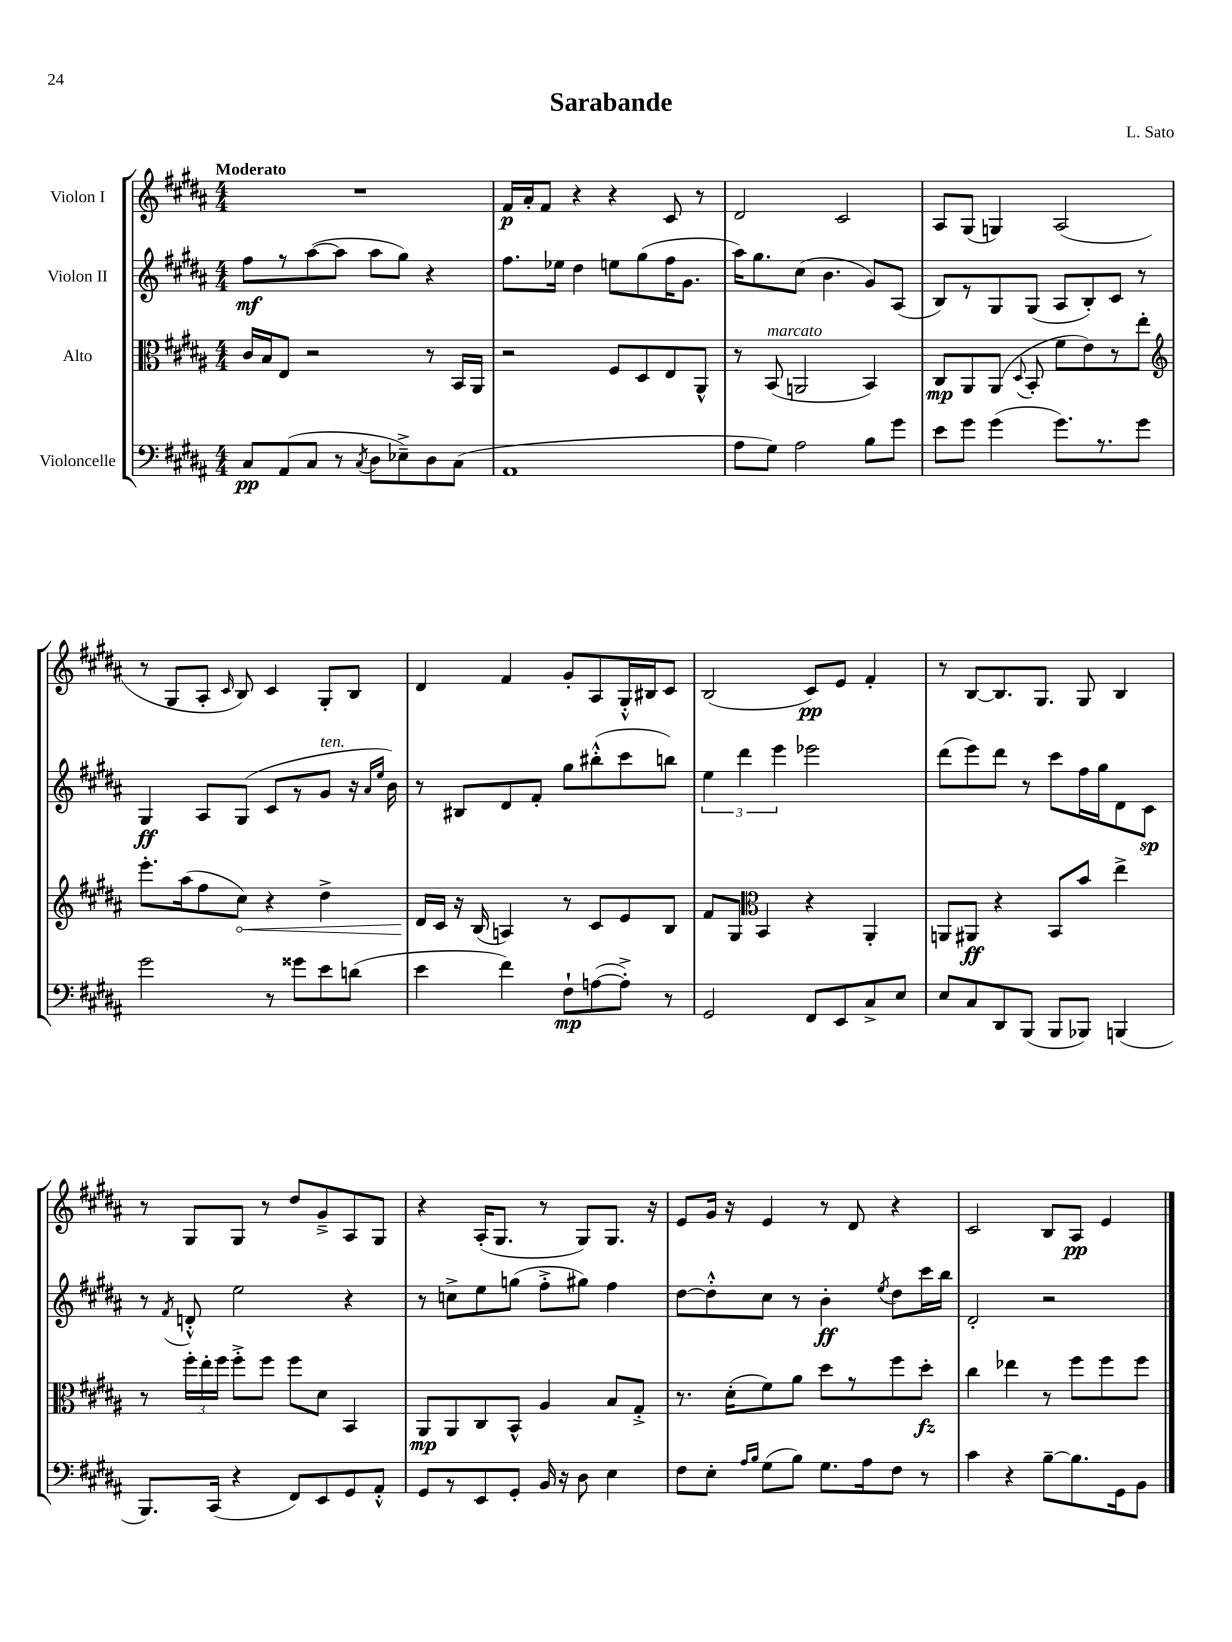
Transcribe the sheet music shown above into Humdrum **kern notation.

**kern	**kern	**kern	**kern
*staff4	*staff3	*staff2	*staff1
*clefF4	*clefC3	*clefG2	*clefG2
*k[f#c#g#d#a#]	*k[f#c#g#d#a#]	*k[f#c#g#d#a#]	*k[f#c#g#d#a#]
*M4/4	*M4/4	*M4/4	*M4/4
8C#/L	16c#/LL	8ff#\L	1r
.	16B/J	.	.
(8AA#/	8E/J	8r	.
8C#/J	2r	([8aa#\	.
8r	.	8aa#\]J	.
8qC#/	.	.	.
8D#\L	.	8aa#\L	.
8E-~^\)	.	8gg#\J)	.
8D#\	8r	4r	.
(8C#\J	16BB/LL	.	.
.	16AA#/JJ	.	.
=	=	=	=
1AA#	2r	8.ff#\L	16f#/LL
.	.	.	16a#'/J
.	.	.	8f#/J
.	.	16ee-\Jk	.
.	.	4dd#\	4r
.	8F#/L	8ee\L	4r
.	8D#/	(8gg#\	.
.	8E/	16ff#\K	8c#/
.	.	8.g#\J	.
.	8AA#^^/J	.	8r
=	=	=	=
8A#\L	8r	16aa#\LK)	2d#/
.	.	8.gg#\	.
8G#\J)	(8BB/	.	.
2A#\	2AA/	(8cc#\J	.
.	.	4.b\	.
.	.	.	2c#/
8B\L	4BB/)	8g#/L)	.
8g#\J	.	(8A#/J	.
=	=	=	=
8e\L	8C#/L	8B/L)	8A#/L
8g#\J	8AA#/	8r	(8G#/J
(4g#\	(8AA#/J	8G#/	4G/)
.	8qqD#/	.	.
.	8BB'/	(8G#/J	.
8.g#\L)	8f#\L	8A#/L	(2A#/
.	8e\)	8B'/)	.
8.r	.	.	.
.	8r	8c#/J	.
8g#\J	8ee'\J	8r	.
=	=	=	=
*	*clefG2	*	*
2g#\	8.eee'\L	4G#/	8r
.	.	.	8G#/L
.	(16aa#\k	.	.
.	8ff#\	8A#/L	8A#'/J
.	.	.	16qqc#/
.	8cc#\J)	(8G#/J	8B/)
8r	4r	8c#/L	4c#/
8g##\L	.	8r	.
8e\	4dd#^\	8g#/J	8G#'/L
(8d\J	.	16r	8B/J
.	.	16qqa#/LL	.
.	.	16qqee/JJ	.
.	.	16b\)	.
=	=	=	=
4e\	16d#/LL	8r	4d#/
.	16c#/JJ	.	.
.	16r	8B#/L	.
.	(16B/	.	.
4f#\)	4A/)	8d#/	4f#/
.	.	8f#'/J	.
8F#`\L	8r	8gg#\L	8g#'/L
([8A\	8c#/L	(8bb#'^^\	8A#/
8A'^\]J)	8e/	8ccc#\	16G#'^^/L
.	.	.	16B#/J
8r	8B/J	8bb\J)	8c#/J
=	=	=	=
2GG#/	8f#/L	6ee\	(2B/
.	8G#/J	.	.
.	.	6ddd#\	.
*	*clefC3	*	*
.	4BB/	.	.
.	.	6eee\	.
8FF#/L	4r	2eee-\	8c#/L)
8EE/	.	.	8e/J
8C#^/	4AA#'/	.	4f#'/
8E/J	.	.	.
=	=	=	=
8E/L	8AA/L	(8ddd#\L	8r
8C#/	8AA#/J	8eee\)	[8B/L
8DD#/	4r	8ddd#\J	8.B/]
(8BBB/J	.	8r	.
.	.	.	8.G#/J
8BBB/L	8BB/L	8ccc#\L	.
8BBB-/J)	8b/J	16ff#\L	8G#/
.	.	16gg#\J	.
(4BBB/	4ee^\	8d#\	4B/
.	.	8c#\J	.
=	=	=	=
8.BBB/L)	8r	8r	8r
.	.	8qf#/	.
.	24ff#'\LL	8d'^^/	8G#/L
.	24ee'\	.	.
(16CC#/Jk	.	.	.
.	24ff#\JJ	.	.
4r	8ff#'^\L	2ee\	8G#/J
.	8ff#\J	.	8r
8FF#/L)	8ff#\L	.	8dd#/L
8EE/	8d#\J	.	8g#~^/
8GG#/	4BB/	4r	8A#/
8AA#'^^/J	.	.	8G#/J
=	=	=	=
8GG#/L	8AA#/L	8r	4r
8r	8AA#/	8cc^\L	.
8EE/	8C#/	8ee\	(16A#'/LK
.	.	.	8.G#/J
8GG#'/J	8BB^^/J	(8gg\J	.
16BB/	4A#/	8ff#'^\L	8r
16r	.	.	.
8D#\	.	8gg#\J)	8G#/L)
4E\	8B/L	4ff#\	8.G#/J
.	8G#'^/J	.	.
.	.	.	16r
=	=	=	=
8F#\L	8.r	[8dd#\L	8e/L
8E'\J	.	8dd#'^^\]	16g#/Jk
.	(16d#'\LK	.	16r
16qqA#/LL	.	.	.
16qqB/JJ	.	.	.
(8G#\L	8f#\)	8cc#\J	4e/
8B\J)	8a#\J	8r	.
8.G#\L	8dd#\L	4b'\	8r
.	8r	.	8d#/
16A#\k	.	.	.
.	.	8qee/	.
8F#\J	8ff#\	8dd#\L	4r
8r	8dd#'\J	16ccc#\L	.
.	.	16bb\JJ	.
=	=	=	=
4c#\	4cc#\	2d#'/	2c#/
4r	4ee-\	.	.
[8B~\L	8r	2r	8B/L
8.B\]	8ff#\L	.	8A#/J
.	8ff#\	.	4e/
16GG#\k	.	.	.
8BB\J	8ff#\J	.	.
==	==	==	==
*-	*-	*-	*-
